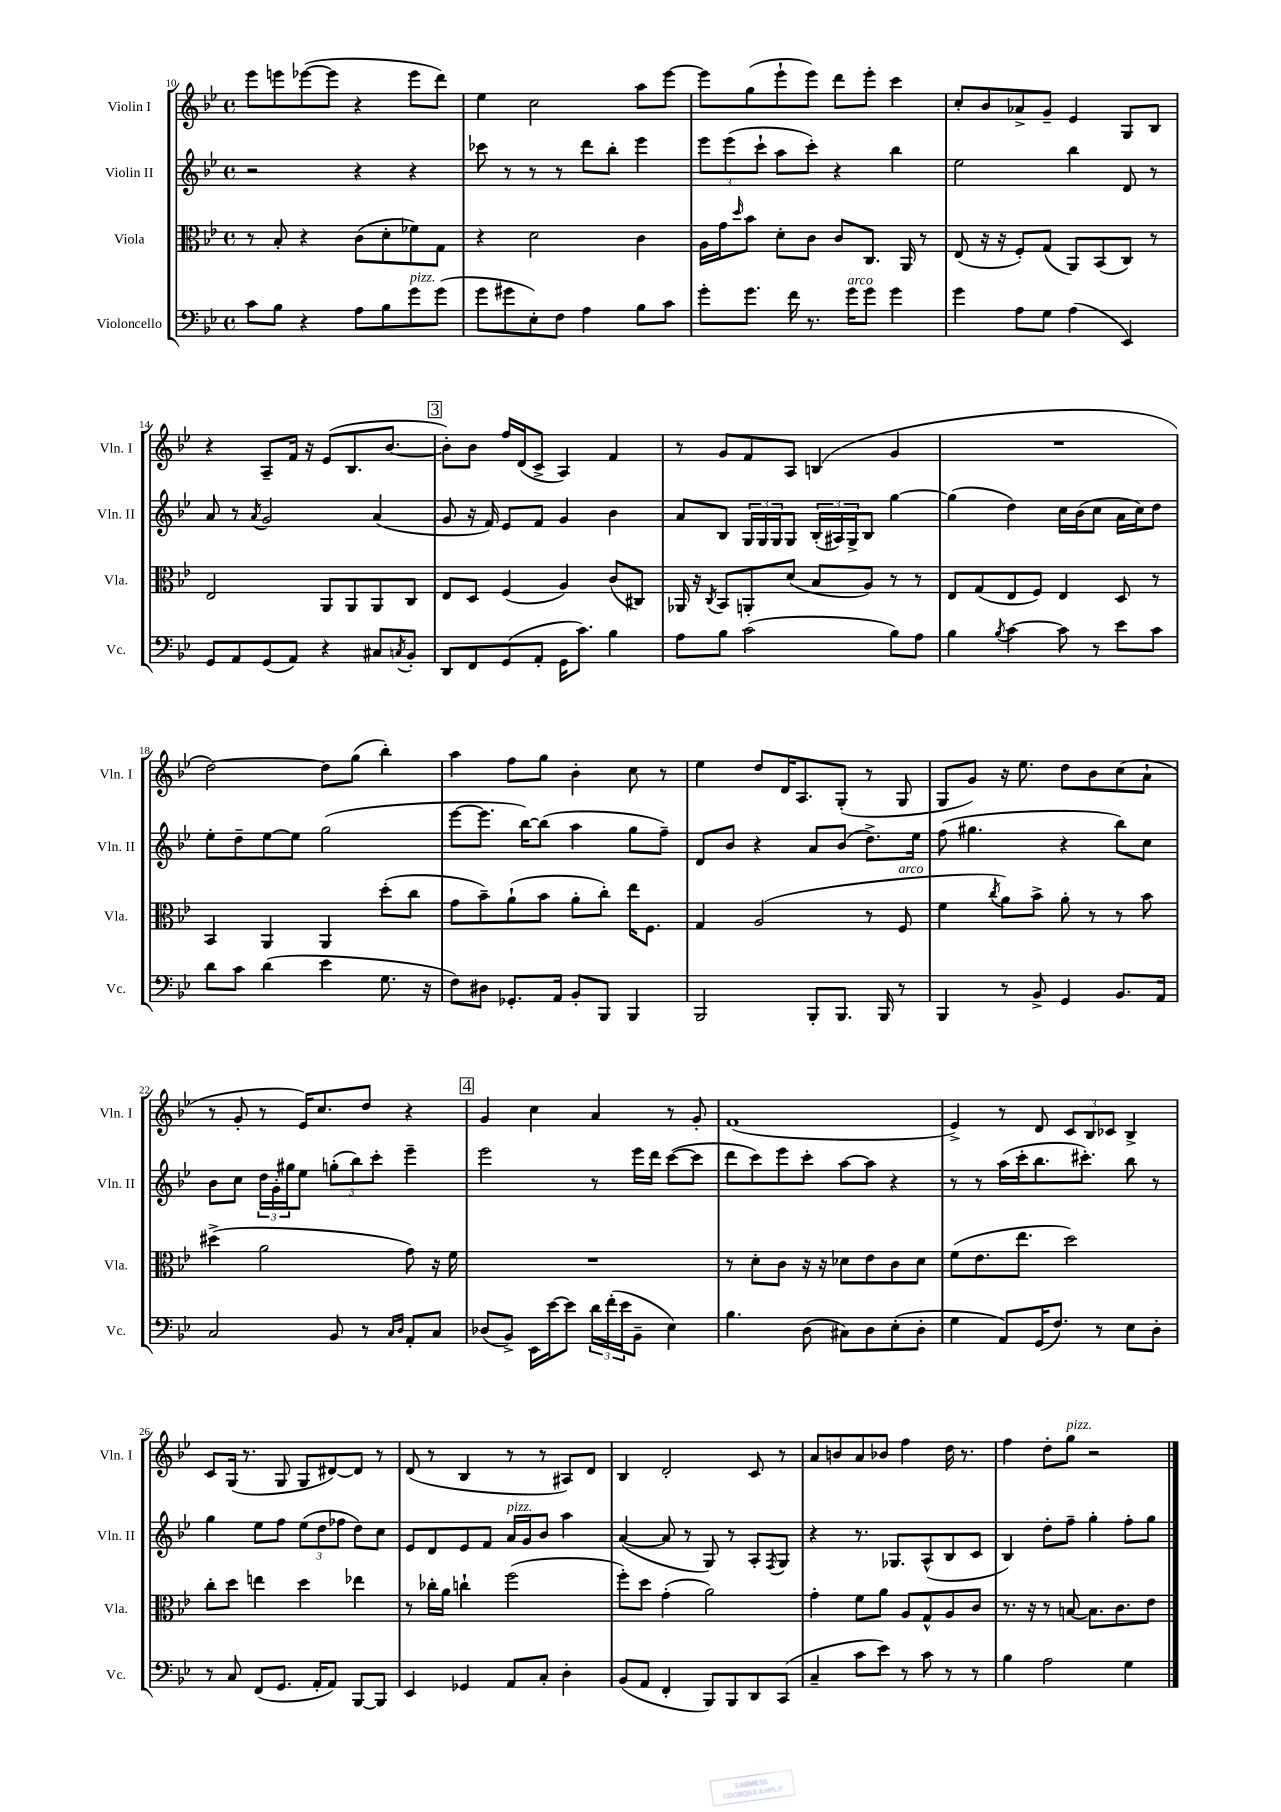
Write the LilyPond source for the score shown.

<<
\new StaffGroup <<
\new Staff = "s0" \with { instrumentName = "Violin I" shortInstrumentName = "Vln. I" } {
    \clef treble \key bes \major \defaultTimeSignature \time 4/4
    ees'''8 e'''8 ees'''8~( ees'''8 r4 ees'''8 d'''8) |
    ees''4 c''2 a''8 ees'''8~ |
    ees'''8 g''8( ees'''8-! ees'''8) d'''8 ees'''8-. c'''4 |
    c''8-. bes'8 aes'8-> g'8-- ees'4 g8 bes8 |
    r4 a8-- f'16 r16 ees'8( bes8. bes'8.~ |
    \mark \markup { \box "3" } bes'8-.) bes'8 f''16 d'16( c'8-> a4) f'4 |
    r8 g'8 f'8 a8 b4( g'4 |
    R1 |
    d''2~) d''8 g''8( bes''4-.) |
    a''4 f''8 g''8 bes'4-. c''8 r8 |
    ees''4 d''8 d'16 a8. g8-.( r8 g8 |
    g8 g'8) r16 ees''8. d''8 bes'8 c''8( a'8-! |
    r8 g'8-. r8 ees'16) c''8. d''8 r4 |
    \mark \markup { \box "4" } g'4 c''4 a'4 r8 g'8-. |
    f'1( |
    ees'4->) r8 d'8 \tuplet 3/2 { c'8 bes8 ces'8 } bes4-> |
    c'8 g16( r8. g8 g8 dis'8~) dis'8 r8 |
    d'8( r8 bes4 r8 r8 ais8) d'8 |
    bes4 d'2-. c'8 r8 |
    a'8 b'8 a'8 bes'8 f''4 d''16 r8. |
    f''4 d''8-. g''8^\markup { \italic "pizz." } r2 \bar "|." |
}
\new Staff = "s1" \with { instrumentName = "Violin II" shortInstrumentName = "Vln. II" } {
    \clef treble \key bes \major \defaultTimeSignature \time 4/4
    r2 r4 r4 |
    ces'''8 r8 r8 r8 d'''8 bes''8-. ees'''4 |
    \tuplet 3/2 { ees'''8 ees'''8( c'''8-! } a''8 c'''8-.) r4 bes''4 |
    ees''2 bes''4 d'8 r8 |
    a'8 r8 \acciaccatura { a'8 } g'2 a'4( |
    \mark \markup { \box "3" } g'8 r16 f'16) ees'8 f'8 g'4 bes'4 |
    a'8 bes8 \tuplet 3/2 { g16 g16 g16 } g8 \tuplet 3/2 { bes16-.( ais16) g16-> } bes8 g''4~ |
    g''4( d''4) c''16 bes'16( c''8 a'16 c''16) d''8 |
    ees''8-. d''8-- ees''8~ ees''8 g''2( |
    ees'''8~ ees'''8. bes''16~) bes''8( a''4 g''8 f''8--) |
    d'8 bes'8 r4 a'8 bes'8( d''8.->) ees''16 |
    f''8( gis''4. r4 bes''8) c''8 |
    bes'8 c''8 \tuplet 3/2 { d''16 g'16-. gis''16 } ees''8 \tuplet 3/2 { g''8-.( bes''8) c'''8-. } ees'''4-- |
    \mark \markup { \box "4" } ees'''2 r8 ees'''16 d'''16 c'''8~( c'''8 |
    d'''8 c'''8) ees'''8 c'''8-. a''8~ a''8 r4 |
    r8 r8 a''16( c'''16-. bes''8. cis'''8.-.) bes''8 r8 |
    g''4 ees''8 f''8 \tuplet 3/2 { ees''8( d''8 fes''8 } d''8) c''8 |
    ees'8 d'8 ees'8 f'8 a'16^\markup { \italic "pizz." } g'16 bes'8 a''4 |
    a'4~( a'8 r8 g8) r8 a8-. \acciaccatura { f8 } g8 |
    r4 r8. ges8. a8-^( bes8 c'8 |
    bes4) d''8-. f''8-- g''4-. f''8-. g''8 \bar "|." |
}
\new Staff = "s2" \with { instrumentName = "Viola" shortInstrumentName = "Vla." } {
    \clef alto \key bes \major \defaultTimeSignature \time 4/4
    r8 bes8-. r4 c'8( d'8-. fes'8) g8 |
    r4 d'2 c'4 |
    a16 g'16 \grace { d''16 } bes'8 d'8-. c'8 c'8 c8. a,16 r8 |
    ees8( r16 r16 f8-.) g8( a,8) bes,8( c8) r8 |
    ees2 a,8 a,8 a,8 c8 |
    \mark \markup { \box "3" } ees8 d8 f4( a4) c'8( cis8) |
    aes,16 r16 \acciaccatura { c8 } bes,8 a,8-. d'8( bes8 a8) r8 r8 |
    ees8 g8( ees8 f8) ees4 d8 r8 |
    bes,4 a,4 a,4 d''8-.( c''8 |
    g'8 bes'8--) a'8-!( bes'8 a'8-. c''8-.) ees''16 f8. |
    g4 a2( r8 f8^\markup { \italic "arco" } |
    f'4 \acciaccatura { c''8 } a'8) bes'8-> a'8-. r8 r8 bes'8 |
    dis''4->( a'2 g'8) r16 f'16 |
    \mark \markup { \box "4" } R1 |
    r8 d'8-. c'8 r16 r16 des'8 ees'8 c'8 des'8 |
    f'8( ees'8. ees''8. d''2) |
    c''8-. d''8 e''4 d''4 ees''4 |
    r8 ces''16-. a'16 c''4-! f''2( |
    f''8-.) d''8 g'4-.( a'2) |
    g'4-. f'8 a'8 a8 g8-^ a8 c'8 |
    r8. r16 r8 b8~ b8. c'8. ees'8 \bar "|." |
}
\new Staff = "s3" \with { instrumentName = "Violoncello" shortInstrumentName = "Vc." } {
    \clef bass \key bes \major \defaultTimeSignature \time 4/4
    c'8 bes8 r4 a8 bes8 g'8^\markup { \italic "pizz." } g'8( |
    g'8 gis'8 ees8-.) f8 a4 bes8 c'8 |
    g'8-. g'8. f'16 r8. g'16^\markup { \italic "arco" } g'8 g'4 |
    g'4 a8 g8 a4( ees,4) |
    g,8 a,8 g,8( a,8) r4 cis8 \acciaccatura { c8 } bes,8-. |
    \mark \markup { \box "3" } d,8 f,8 g,8( a,8-. g,16 c'8.) bes4 |
    a8 bes8 c'2( bes8) a8 |
    bes4 \acciaccatura { bes8 } c'4~ c'8 r8 ees'8 c'8 |
    d'8 c'8 d'4( ees'4 g8. r16 |
    f8) dis8 ges,8.-. a,16 bes,8-. bes,,8 bes,,4 |
    bes,,2 bes,,8-. bes,,8. bes,,16 r8 |
    bes,,4 r8 bes,8-> g,4 bes,8. a,16 |
    c2 bes,8 r8 \grace { c16 d16 } a,8-. c8 |
    \mark \markup { \box "4" } des8( bes,8->) ees,16 ees'16~ ees'8 \tuplet 3/2 { d'16 f'16-.( ees'16 } bes,8-- ees4) |
    bes4. d8( cis8) d8 ees8-.( d8-. |
    g4 a,8) g,16( f8.) r8 ees8 d8-. |
    r8 c8 f,8( g,8. a,16-. a,8) bes,,8~ bes,,8 |
    ees,4 ges,4 a,8 c8-. d4-. |
    bes,8( a,8 f,4-. bes,,8) bes,,8 d,8 c,8( |
    c4-- c'8 ees'8) r8 c'8 r8 r8 |
    bes4 a2 g4 \bar "|." |
}
>>
>>
\layout { \context { \Score currentBarNumber = #10 } }
